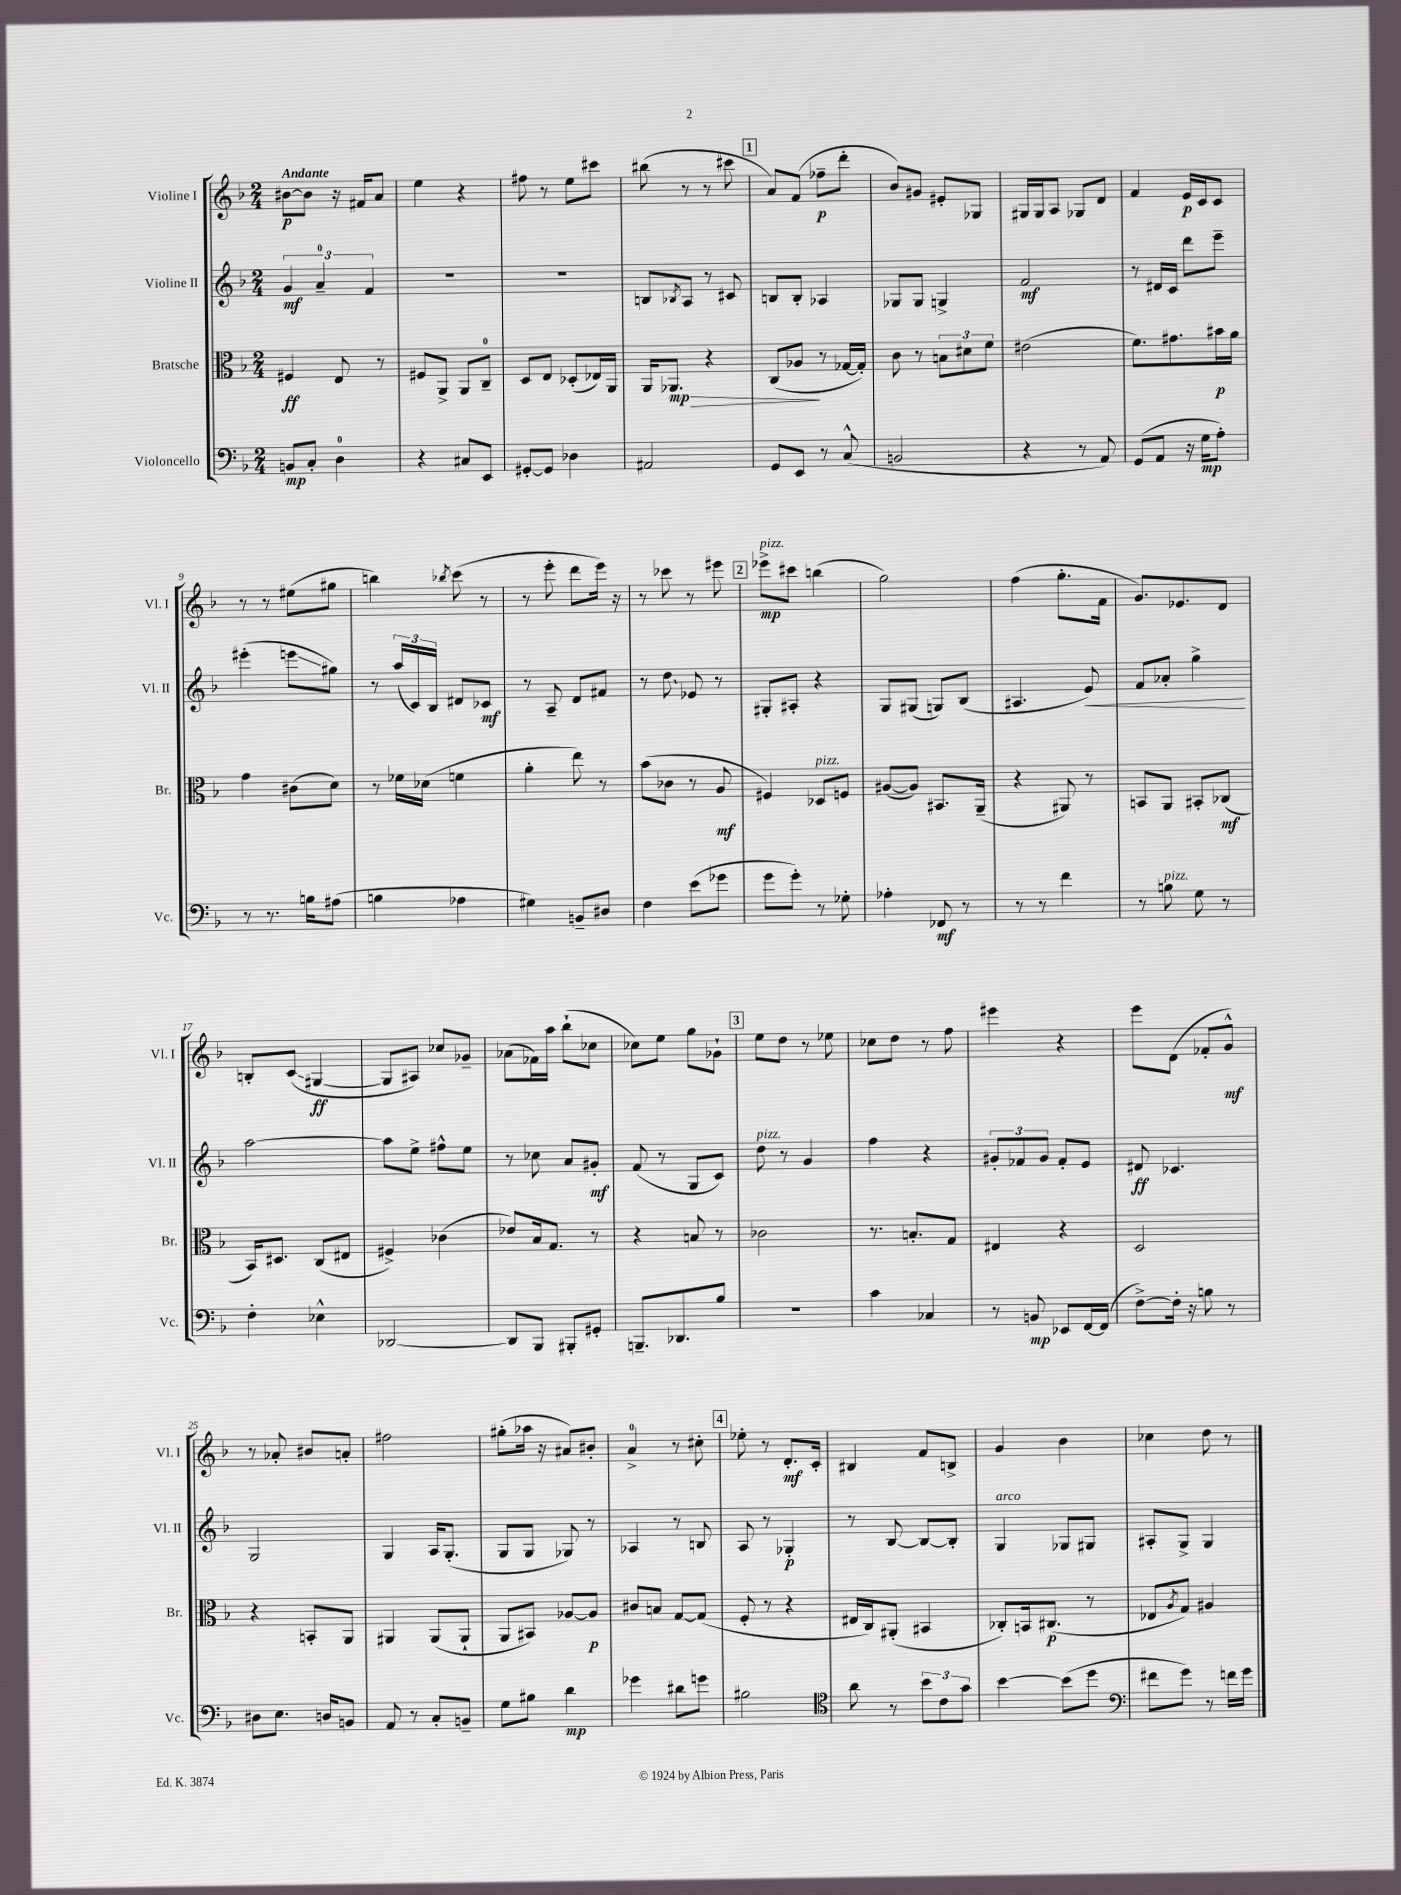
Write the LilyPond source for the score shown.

<<
\new StaffGroup <<
\new Staff = "s0" \with { instrumentName = "Violine I" shortInstrumentName = "Vl. I" } {
    \clef treble \key f \major \numericTimeSignature \time 2/4 \tempo "Andante"
    bis'8~\p bis'8 r16 fis'16 a'8 |
    e''4 r4 |
    fis''8 r8 e''8 cis'''8 |
    bis''8( r8 r8 cis'''8 |
    \mark \markup { \box "1" } a'8) f'8( fes''8--\p d'''8-. |
    bes'8) gis'8 eis'8-. ges8 |
    gis16 gis16 a8 ges8 d'8 |
    f'4 e'16\p c'16 c'8 |
    r8 r8 eis''8( gis''8 |
    b''4) \acciaccatura { bes''8 } c'''8( r8 |
    r8 e'''8-. d'''8 e'''16) r16 |
    r8 ces'''8 r8 eis'''8 |
    \mark \markup { \box "2" } ees'''8->\mp^\markup { \italic "pizz." } cis'''8 b''4( |
    g''2) |
    f''4( g''8.-. f'16 |
    g'8.) ees'8. d'8 |
    b8-. c'8\glissando( gis4~\ff |
    gis8 ais8) ces''8 ges'8-- |
    aes'8( fes'16) a''16 bes''8-!( ces''8 |
    ces''8) e''8 g''8 ges'8-! |
    \mark \markup { \box "3" } e''8 d''8 r8 ees''8 |
    ces''8 d''8 r8 f''8 |
    eis'''4 r4 |
    e'''8 d'8( fes'8-. g'8-^\mf) |
    r8 aes'8-. bis'8 a'8-. |
    fis''2 |
    gis''8-.( aes''16 r16 ais'8) bis'8-. |
    a'4-0-> r8 cis''8-. |
    \mark \markup { \box "4" } ees''8-. r8 d'8.-.\mf c'16-. |
    bis4 f'8 b8-> |
    g'4 bes'4 |
    ces''4 d''8 r8 \bar "|." |
}
\new Staff = "s1" \with { instrumentName = "Violine II" shortInstrumentName = "Vl. II" } {
    \clef treble \key f \major \numericTimeSignature \time 2/4
    \tuplet 3/2 { g'4\mf a'4-0-- f'4 } |
    R2 |
    R2 |
    b8 \acciaccatura { bes8 } a8 r8 cis'8 |
    \mark \markup { \box "1" } b8 b8-. aes4 |
    ges8 ges8 g4-> |
    f'2\mf |
    r8 dis'16 c'16 d'''8 e'''8-- |
    eis'''4-.( e'''8\glissando gis''8) |
    r8 \tuplet 3/2 { a''16( c'16) bes16 } dis'8 ces'8\mf |
    r8 a8-- d'8 fis'8 |
    r8 \once \override Glissando.style = #'zigzag d''8\glissando ees'8 r8 |
    \mark \markup { \box "2" } gis8-. ais8-. r4 |
    g8 gis8( g8) bes8( |
    ais4. e'8\<) |
    f'8 aes'8-. g''4->\! |
    a''2~ |
    a''8 e''8-> fis''8-^ e''8 |
    r8 ces''8 a'8 gis'8-.\mf |
    f'8( r8 g8 c'8) |
    \mark \markup { \box "3" } d''8^\markup { \italic "pizz." } r8 g'4 |
    f''4 r4 |
    \tuplet 3/2 { gis'8-. fes'8 gis'8 } fes'8-. e'8 |
    dis'8\ff ces'4. |
    g2 |
    g4 a16 g8.-.( |
    g8 g8 ges8) r8 |
    aes4 r8 b8 |
    \mark \markup { \box "4" } a8 r8 ges4-.\p |
    r8 bes8~ bes8~ bes8-. |
    g4^\markup { \italic "arco" } ges8 gis8 |
    ais8-. g8-> g4 \bar "|." |
}
\new Staff = "s2" \with { instrumentName = "Bratsche" shortInstrumentName = "Br." } {
    \clef alto \key f \major \numericTimeSignature \time 2/4
    fis4\ff e8 r8 |
    fis8 a,8-> a,8 c8-0-- |
    d8 e8 des8-.( ees16) a,16 |
    a,16 aes,8.\mp\> r4 |
    \mark \markup { \box "1" } c8( aes8\! r8 ges16~ ges16-.) |
    c'8 r8 \tuplet 3/2 { b8 dis'8 f'8 } |
    eis'2( |
    f'8.) gis'8. bis'16\p a'16 |
    g'4 cis'8( d'8) |
    r8 fes'16 des'16( f'4 |
    a'4-. e''8) r8 |
    bes'8( ces'8 r8 a8\mf |
    \mark \markup { \box "2" } fis4) des8^\markup { \italic "pizz." } f8 |
    ais8~( ais8) bis,8. a,16--( |
    r4 ais,8) r8 |
    b,8 a,8 bis,8-. ces8\mf( |
    bes,16) dis8. c8( eis8 |
    fis4->) ces'4( |
    ees'8) bes16 g8. r8 |
    r4 b8 r8 |
    \mark \markup { \box "3" } ces'2 |
    r8. b8.-. g8 |
    eis4 r4 |
    d2 |
    r4 b,8-. a,8 |
    ais,4 ais,8( ais,8-! |
    a,8 bis,8) aes8~ aes8\p |
    cis'8 b8 g8~ g8( |
    \mark \markup { \box "4" } f8-. r8 r4 |
    eis16 c16) ais,8-.( bis,4 |
    ces8-.) b,16 cis8.\p( r8 |
    ees8 \acciaccatura { a8 } g8) ais4 \bar "|." |
}
\new Staff = "s3" \with { instrumentName = "Violoncello" shortInstrumentName = "Vc." } {
    \clef bass \key f \major \numericTimeSignature \time 2/4
    b,8\mp c8-. d4-0 |
    r4 cis8 e,8 |
    gis,8~-. gis,8 des4 |
    ais,2 |
    \mark \markup { \box "1" } g,8 e,8 r8 c8-^( |
    b,2 |
    r4 r8 a,8) |
    g,8( a,8 r16 g16\mp a8-.) |
    r8 r8. b16 ais8( |
    b4 aes4 |
    gis4) b,8-- dis8 |
    f4 e'8( ges'8 |
    \mark \markup { \box "2" } g'8 g'8-.) r8 ges8-. |
    aes4-. fes,8\mf r8 |
    r8 r8 f'4 |
    r8 b8^\markup { \italic "pizz." } g8 r8 |
    f4-. ees4-^ |
    des,2~ |
    des,8 bes,,8 bis,,8-. gis,8-. |
    b,,8.-- des,8. bes8 |
    \mark \markup { \box "3" } r2 |
    c'4 ces4 |
    r8 b,8\mp ees,8 f,16~ f,16( |
    f8~->) f16-. r16 b8 r8 |
    dis8 e8. d16 b,8 |
    a,8 r8 c8-. b,8-- |
    g8 bis8 d'4\mp |
    ges'4 dis'8 g'8 |
    \mark \markup { \box "4" } bis2 |
    \clef tenor a'8 r8 \tuplet 3/2 { bes'8 c'8 g'8 } |
    bes'4~ bes'8( d''8 |
    \clef bass fis'8 g'8) r8 f'16 g'16 \bar "|." |
}
>>
>>
